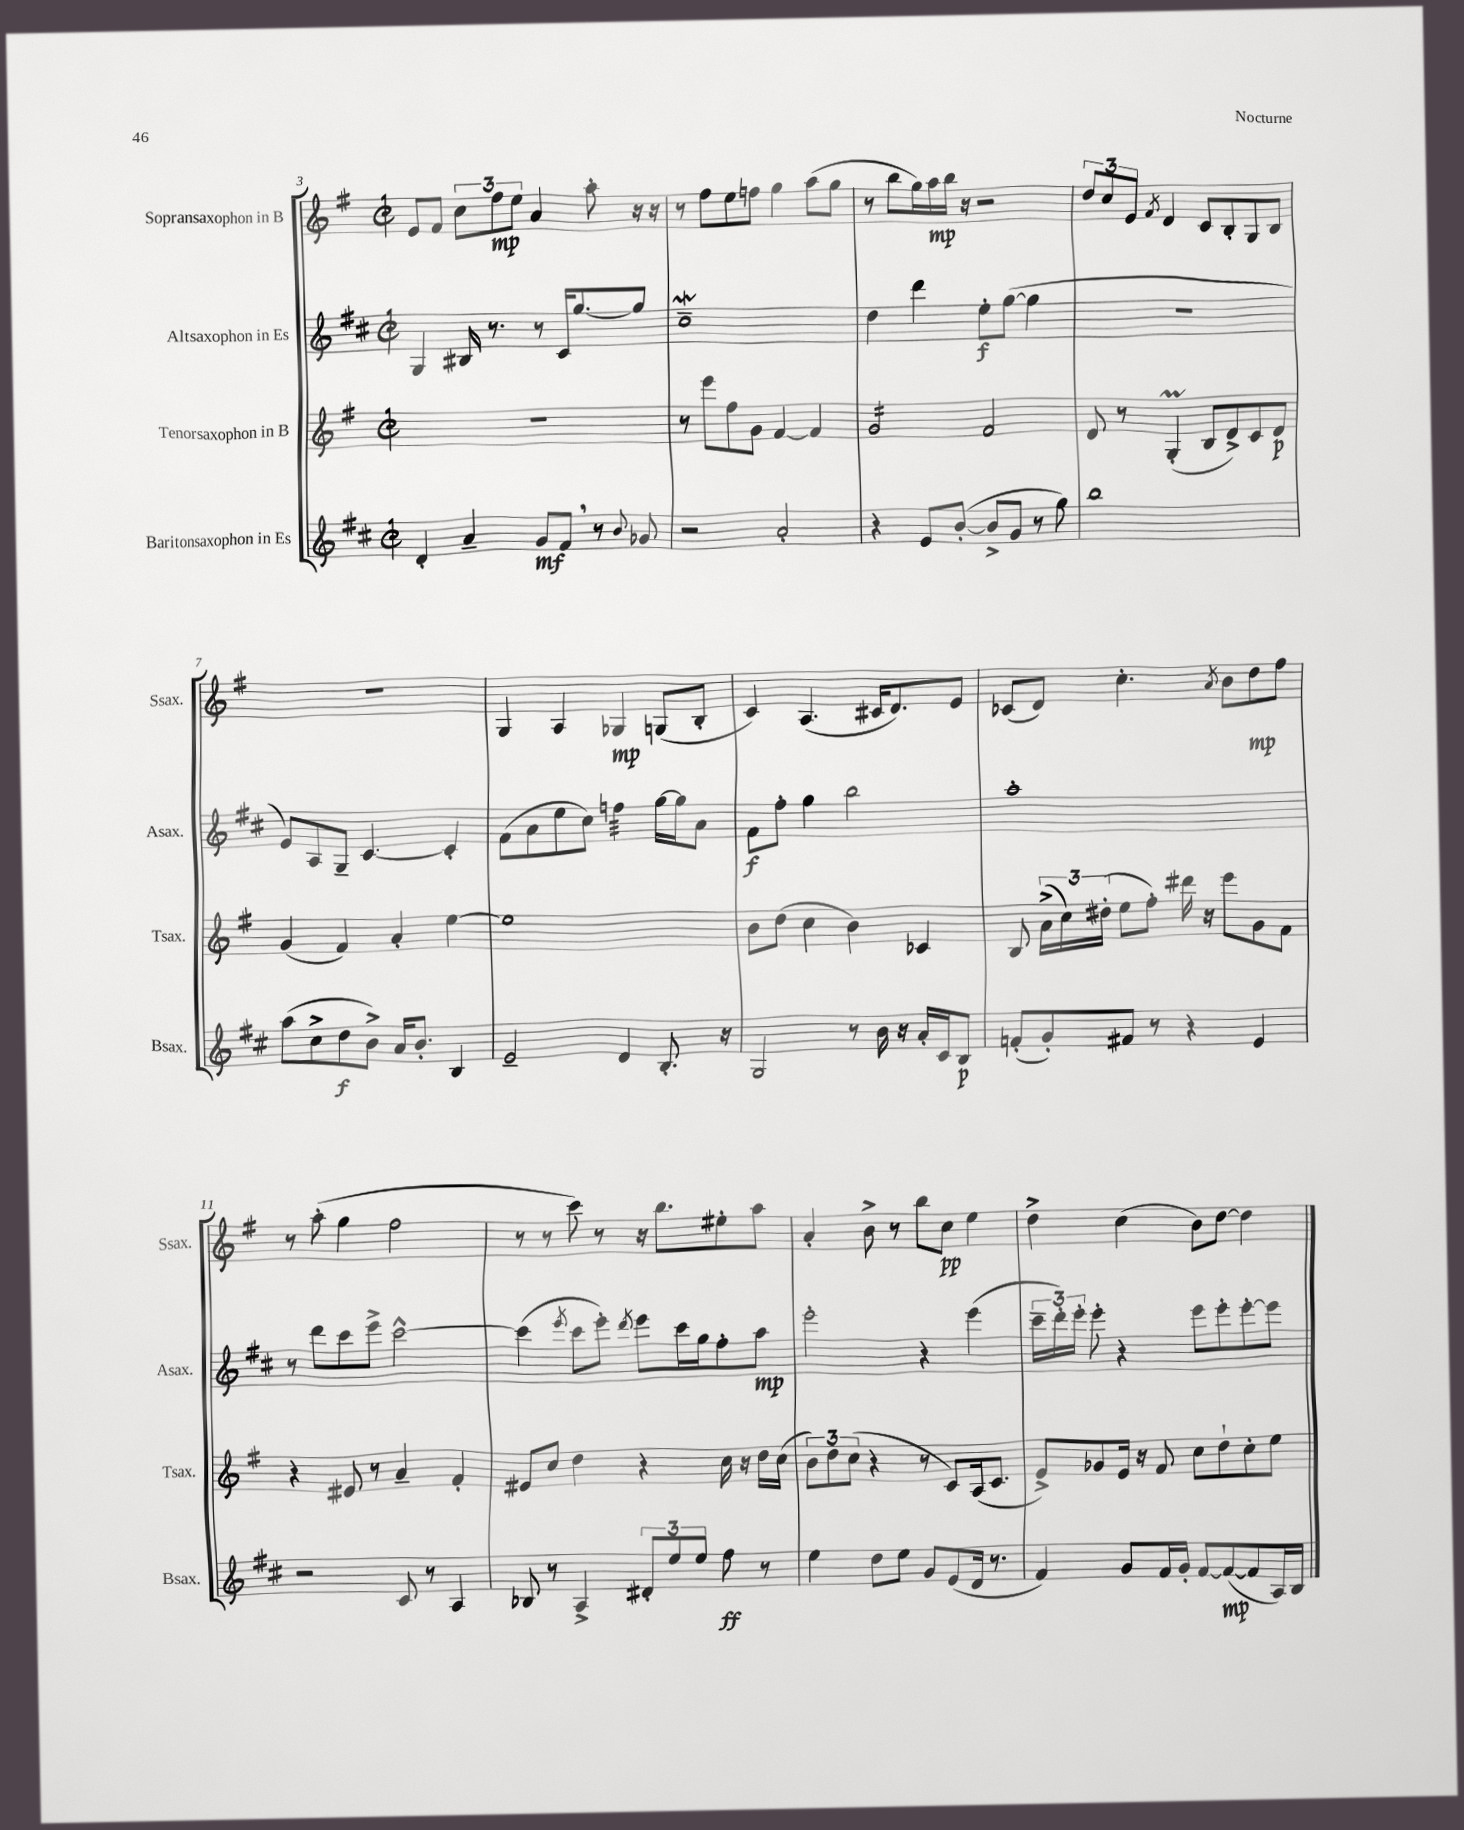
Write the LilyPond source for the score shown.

<<
\new StaffGroup <<
\new Staff = "s0" \with { instrumentName = "Sopransaxophon in B" shortInstrumentName = "Ssax." } {
    \clef treble \key g \major \defaultTimeSignature \time 2/2
    \autoBeamOff e'8[ fis'8] \tuplet 3/2 { c''8[ fis''8\mp e''8] } a'4 a''8-. r16 r16 |
    r8 fis''8[ e''8 f''8] g''4 a''8[( g''8] |
    r8 b''8[ g''16) a''16\mp b''16] r16 r2 |
    \tuplet 3/2 { d''8[ c''8 e'8] } \acciaccatura { fis'8 } d'4 c'8[ b8-. g8 b8] |
    R1 |
    g4 a4 ges4\mp g8[( b8]-. |
    c'4) a4.( cis'16[ d'8.) e'8] |
    ces'8[( d'8]) c''4.-. \acciaccatura { a'8 } b'8[ d''8\mp fis''8] |
    r8 a''8-.( g''4 fis''2 |
    r8 r8 c'''8) r8 r16 b''8.[ eis''8-. a''8] |
    a'4-. b'8-> r8 b''8[ c''8]\pp e''4 |
    d''4-> c''4( b'8[) d''8]~ d''4 \bar "|." |
}
\new Staff = "s1" \with { instrumentName = "Altsaxophon in Es" shortInstrumentName = "Asax." } {
    \clef treble \key d \major \defaultTimeSignature \time 2/2
    \autoBeamOff g4 bis16 r8. r8 cis'16[ g''8.~ g''8] |
    cis''1--\mordent |
    d''4 d'''4 e''8[-.\f g''8]~( g''4 |
    R1 |
    e'8[) a8 g8]-- cis'4.~ cis'4-. |
    fis'8[( a'8 e''8 cis''8]) f''4:32 g''16[~ g''16 a'8] |
    fis'8[\f fis''8]-. g''4 b''2 |
    a''1-. |
    r8 d'''8[ cis'''8 e'''8]-> cis'''2~-^ |
    cis'''4( \acciaccatura { e'''8 } cis'''8[ e'''8]-.) \acciaccatura { d'''8 } e'''8[ cis'''16 g''16 fis''8-. a''8]\mp |
    e'''2-. r4 e'''4( |
    \tuplet 3/2 { cis'''16[-- d'''16-.) e'''16]-. } e'''8-. r4 e'''8[ e'''8-. e'''8~-. e'''8] \bar "|." |
}
\new Staff = "s2" \with { instrumentName = "Tenorsaxophon in B" shortInstrumentName = "Tsax." } {
    \clef treble \key g \major \defaultTimeSignature \time 2/2
    \autoBeamOff R1 |
    r8 e'''8[ fis''8 g'8] fis'4~ fis'4 |
    g'2:16 fis'2 |
    d'8 r8 g4-.\prall( b8[ d'8->) c'8 d'8]\p |
    g'4( fis'4) a'4-. e''4~ |
    e''1 |
    b'8[ d''8]( c''4 b'4) ces'4 |
    b8 \tuplet 3/2 { a'16[->( c''16) dis''16]-.( } e''8[ fis''8]-.) dis'''16 r16 e'''8[ g'8 fis'8] |
    r4 eis'8 r8 a'4-- fis'4-. |
    eis'8[ c''8] d''4 r4 c''16 r16 d''16[ c''16]( |
    \tuplet 3/2 { b'8[) d''8 c''8]( } r4 r8 c'8[) a16( c'8.] |
    e'8[->) ges'8 e'16] r16 fis'8 c''8[ d''8-! c''8-. e''8] \bar "|." |
}
\new Staff = "s3" \with { instrumentName = "Baritonsaxophon in Es" shortInstrumentName = "Bsax." } {
    \clef treble \key d \major \defaultTimeSignature \time 2/2
    \autoBeamOff d'4-. a'4-- g'8[\mf fis'8] \breathe r8 \appoggiatura { b'8 } ges'8 |
    r2 a'2-. |
    r4 e'8[ b'8]~-.( b'8[-> g'8] r8 g''8) |
    b''1 |
    a''8[( cis''8-> d''8\f b'8]->) a'16[ b'8.]-. b4 |
    e'2-- d'4 b8.-. r16 |
    g2 r8 b'16 r16 a'16[-. cis'16 b8]\p |
    f'8[-.( g'8-.) fis'8] r8 r4 e'4 |
    r2 cis'8 r8 a4 |
    bes8 r8 a4-> \tuplet 3/2 { dis'8[-. e''8 e''8] } fis''8\ff r8 |
    e''4 d''8[ e''8] g'8[ e'8( d'16] r8. |
    fis'4) g'8[ fis'16 g'16]-. fis'8[~ fis'8~\mp( fis'8 a16) b16] \bar "|." |
}
>>
>>
\layout { \context { \Score currentBarNumber = #3 } }
